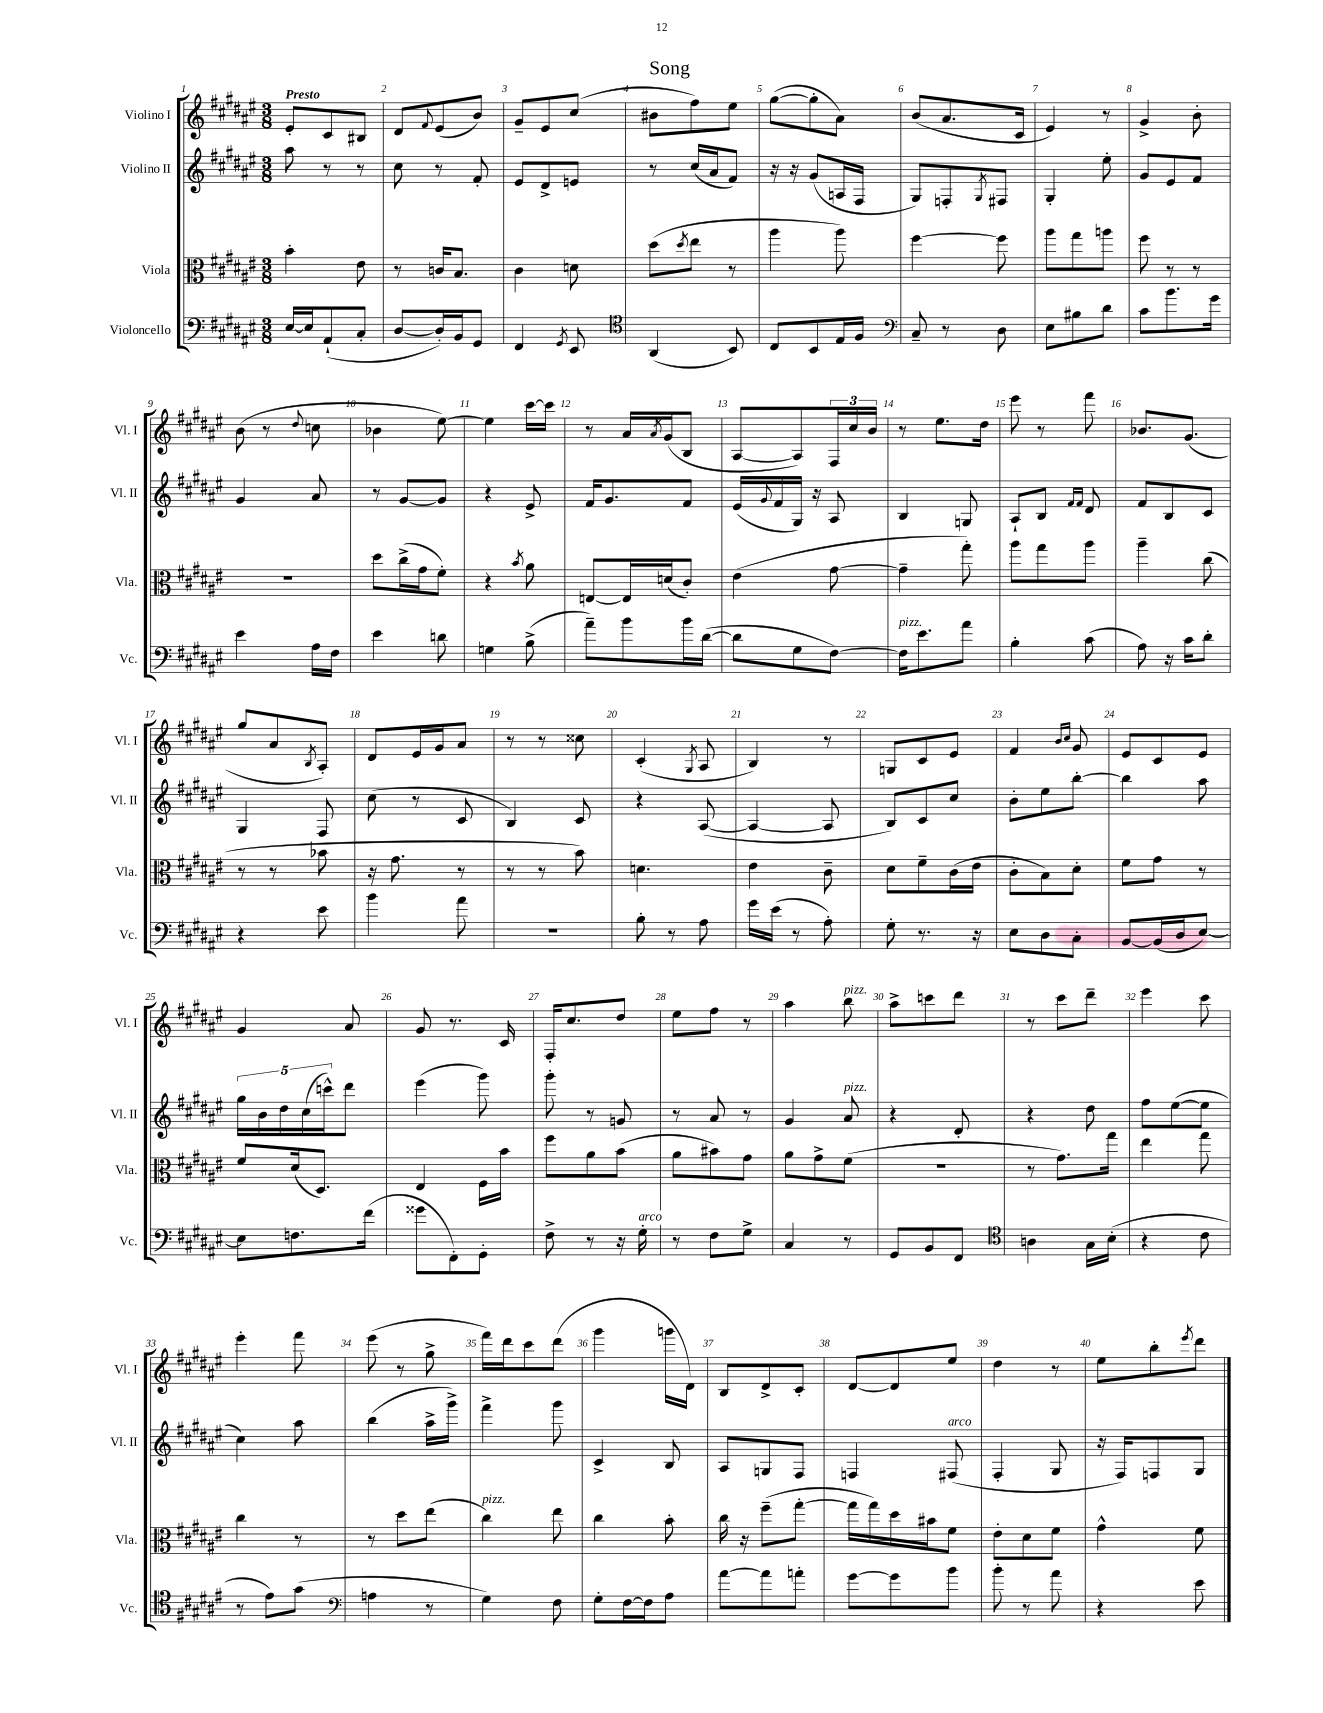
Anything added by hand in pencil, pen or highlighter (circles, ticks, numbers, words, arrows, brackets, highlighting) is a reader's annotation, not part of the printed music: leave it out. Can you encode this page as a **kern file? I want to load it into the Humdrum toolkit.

**kern	**kern	**kern	**kern
*part4	*part3	*part2	*part1
*staff4	*staff3	*staff2	*staff1
*I"Violoncello	*I"Viola	*I"Violino II	*I"Violino I
*I'Vc.	*I'Vla.	*I'Vl. II	*I'Vl. I
*clefF4	*clefC3	*clefG2	*clefG2
*k[f#c#g#d#a#e#]	*k[f#c#g#d#a#e#]	*k[f#c#g#d#a#e#]	*k[f#c#g#d#a#e#]
*M3/8	*M3/8	*M3/8	*M3/8
=1	=1	=1	=1
!	!	!	!LO:TX:a:B:t=Presto
[16E#/LL	4b'\	8aa#\	8e#'/L
16E#/J]	.	.	.
(8AA#`/	.	8r	8c#/
8C#'/J	8e#\	8r	8B#X/J
=2	=2	=2	=2
[8D#/L	8r	8cc#\	8d#/L
.	.	.	8qqf#/
16D#'/L])	16cn/KL	8r	(8e#/
16BB/J	8.B/J	.	.
8GG#/J	.	8f#'/	8b/J)
=3	=3	=3	=3
4FF#/	4c#\	8e#/L	8g#~/L
.	.	8d#^/	8e#/
8qGG#/	.	.	.
8EE#/	8dn\	8en/J	(8cc#/J
=4	=4	=4	=4
*clefC4	*	*	*
(4AA#/	(8dd#\L	8r	8b#X\L
.	8qdd#/	.	.
.	8ee#\J	(16cc#/LL	8ff#\)
.	.	16a#/J	.
8BB/)	8r	8f#/J)	8ee#\J
=5	=5	=5	=5
8C#/L	4aa#\	16r	([8gg#\L
.	.	16r	.
8BB/	.	(8g#/L	8gg#'\]
16E#/L	8aa#\)	16An/L	8a#\J)
16F#/JJ	.	16F#/JJ	.
=6	=6	=6	=6
*clefF4	*	*	*
8C#~/	[4ff#\	8G#/L)	(8b/L
8r	.	8Fn'/	8.a#/
.	.	8qG#/	.
8D#\	8ff#\]	8F#X/J	.
.	.	.	16c#/Jk
=7	=7	=7	=7
8E#\L	8aa#\L	4G#'/	4e#/)
8B#X\	8gg#\	.	.
8d#\J	8aan\J	8ee#'\	8r
=8	=8	=8	=8
8c#\L	8ff#\	8g#/L	4g#^/
8.b\	8r	8e#/	.
.	8r	8f#/J	8b'\
16g#\Jk	.	.	.
!!LO:LB:g=z
=9	=9	=9	=9
4e#\	4.r	4g#/	(8b\
.	.	.	8r
.	.	.	8qqdd#/
16A#\LL	.	8a#/	8ccn\
16F#\JJ	.	.	.
=10	=10	=10	=10
4e#\	8dd#\L	8r	4b-X\
.	(16cc#^\L	[8g#/L	.
.	16g#\J	.	.
8dn\	8f#'\J)	8g#/J]	[8ee#\)
=11	=11	=11	=11
4Gn\	4r	4r	4ee#\]
.	8qb/	.	.
(8B^\	8a#\	8e#^/	[16ccc#\LL
.	.	.	16ccc#\JJ]
=12	=12	=12	=12
8a#~\L)	[8En/L	16f#/KL	8r
.	.	8.g#/	.
8b\	16E/L]	.	16a#/LL
.	.	.	8qa#/
.	(16dn/J	.	(16g#/J
16b\L	8c#'/J)	8f#/J	8B/J
([16d#\JJ	.	.	.
=13	=13	=13	=13
8d#\L]	(4e#\	(16e#/LL	[8A#/L
.	.	8qqg#/	.
.	.	16f#/	.
8G#\	.	16G#/JJ)	8A#/])
.	.	16r	.
[8F#\J)	[8g#\	8A#/	24F#/L
.	.	.	24cc#/
.	.	.	24b/JJ
=14	=14	=14	=14
!LO:TX:a:i:t=pizz.	!	!	!
16F#\KL]	4g#~\]	4B/	8r
8.e#\	.	.	.
.	.	.	8.ee#\L
8a#\J	8gg#'\)	8Gn/	.
.	.	.	16dd#\Jk
=15	=15	=15	=15
4B'\	8aa#\L	8A#`/L	8eee#\
.	8gg#\	8B/J	8r
.	.	16qqf#/LL	.
.	.	16qqf#/JJ	.
(8c#\	8aa#\J	8d#/	8fff#\
=16	=16	=16	=16
8A#\)	4aa#~\	8f#/L	8.b-X/L
16r	.	8B/	.
16c#\KL	.	.	(8.g#/J
8d#'\J	(8cc#\	8c#/J	.
!!LO:LB:g=z
=17	=17	=17	=17
4r	8r	4G#/	8gg#/L
.	8r	.	8a#/
.	.	.	8qB/
8e#\	8b-X\	8F#/	8A#'/J)
=18	=18	=18	=18
4b\	16r	(8cc#\	8d#/L
.	8.g#\	.	.
.	.	8r	16e#/L
.	.	.	16g#/J
8a#\	8r	8c#/	8a#/J
=19	=19	=19	=19
4.r	8r	4B/)	8r
.	8r	.	8r
.	8b\)	8c#/	8cc##X\
=20	=20	=20	=20
8B'\	4.dn\	4r	(4c#'/
8r	.	.	.
.	.	.	8qG#/
8A#\	.	([8A#/	8A#/
=21	=21	=21	=21
16g#\LL	4e#\	4A#/_	4B/)
(16e#\JJ	.	.	.
8r	.	.	.
8A#'\)	8c#~\	8A#/]	8r
=22	=22	=22	=22
8G#'\	8d#\L	8B/L)	8Gn/L
8.r	8f#~\	8c#/	8c#/
.	(16c#\L	8cc#/J	8e#/J
16r	16e#\JJ	.	.
=23	=23	=23	=23
8E#\L	8c#'\L	8b'\L	4f#/
8D#\	8B\)	8ee#\	.
.	.	.	16qqb/LL
.	.	.	16qqcc#/JJ
8C#'\J	8d#'\J	[8bb'\J	8g#/
=24	=24	=24	=24
[8BB/L	8f#\L	4bb\]	8e#/L
(16BB/L]	8g#\J	.	8c#/
16D#/J	.	.	.
[8E#/J)	8r	8aa#\	8e#/J
!!LO:LB:g=z
=25	=25	=25	=25
8E#\L]	8f#/L	20gg#\LL	4g#/
.	.	20b\	.
.	.	20dd#\	.
8.Fn\	(16d#/k	.	.
.	.	(20cc#\	.
.	8.D#/J)	.	.
.	.	20cccn^^\J)	.
.	.	8ddd#\J	8a#/
(16f#\Jk	.	.	.
=26	=26	=26	=26
8g##X\L	4E#/	(4eee#\	8g#/
8FF#'\)	.	.	8.r
8GG#'\J	16F#\LL	8ggg#\)	.
.	16b\JJ	.	16c#/
=27	=27	=27	=27
8F#^\	8ff#\L	8ggg#'\	16F#'/KL
.	.	.	8.cc#/
8r	8a#\	8r	.
16r	(8b\J	8gn/	8dd#/J
!LO:TX:a:i:t=arco	!	!	!
16G#'\	.	.	.
=28	=28	=28	=28
8r	8a#\L	8r	8ee#\L
8F#\L	8b#X\)	8a#/	8ff#\J
8G#^\J	8g#\J	8r	8r
=29	=29	=29	=29
4C#/	8a#\L	4g#/	4aa#\
.	8g#^\	.	.
!	!	!	!LO:TX:a:i:t=pizz.
!	!	!LO:TX:a:i:t=pizz.	!
8r	(8f#\J	8a#/	8bb\
=30	=30	=30	=30
8GG#/L	4.r	4r	8aa#^\L
8BB/	.	.	8cccn\
8FF#/J	.	8d#'/	8ddd#\J
=31	=31	=31	=31
*clefC4	*	*	*
4An\	8r	4r	8r
.	8.g#\L)	.	8ccc#\L
16G#\LL	.	8dd#\	8ddd#~\J
(16B'\JJ	16gg#\Jk	.	.
=32	=32	=32	=32
4r	4ee#\	8ff#\L	4eee#\
.	.	([8ee#\	.
8c#\	8gg#\	8ee#\J]	8ccc#\
!!LO:LB:g=z
=33	=33	=33	=33
8r	4cc#\	4cc#\)	4eee#'\
8e#\L)	.	.	.
(8g#\J	8r	8aa#\	8fff#\
=34	=34	=34	=34
*clefF4	*	*	*
4An\	8r	(4bb\	(8eee#\
.	8dd#\L	.	8r
8r	(8ee#\J	16aa#^\LL	8gg#^\
.	.	16ggg#^\JJ)	.
=35	=35	=35	=35
!	!LO:TX:a:i:t=pizz.	!	!
4G#\)	4cc#\)	4fff#^\	16fff#\LL)
.	.	.	16ddd#\J
.	.	.	8ccc#\
8F#\	8ee#\	8ggg#\	(8ddd#\J
=36	=36	=36	=36
8G#'\L	4cc#\	4c#^/	4ggg#\
[16F#\L	.	.	.
16F#\J]	.	.	.
8A#\J	8b'\	8B/	16gggn\LL
.	.	.	16d#\JJ)
=37	=37	=37	=37
[8a#\L	16cc#\	8A#/L	8B/L
.	16r	.	.
8a#\]	(8ff#~\L	8Gn/	8d#^/
8an'\J	[8gg#'\J	8F#/J	8c#'/J
=38	=38	=38	=38
[8g#\L	16gg#\LL]	4Fn/	[8d#/L
.	16gg#\)	.	.
8g#\]	16dd#\	.	8d#/]
.	16b#X\J	.	.
!	!	!LO:TX:a:i:t=arco	!
8b\J	8f#\J	(8F#X/	8ee#/J
=39	=39	=39	=39
8b'\	8e#'\L	4F#'/	4dd#\
8r	8d#\	.	.
8a#\	8f#\J	8G#/	8r
=40	=40	=40	=40
4r	4g#^^\	16r	8ee#\L
.	.	16F#/KL)	.
.	.	8Fn/	8bb'\
.	.	.	8qeee#/
8e#\	8f#\	8G#/J	8ddd#\J
==	==	==	==
*-	*-	*-	*-
